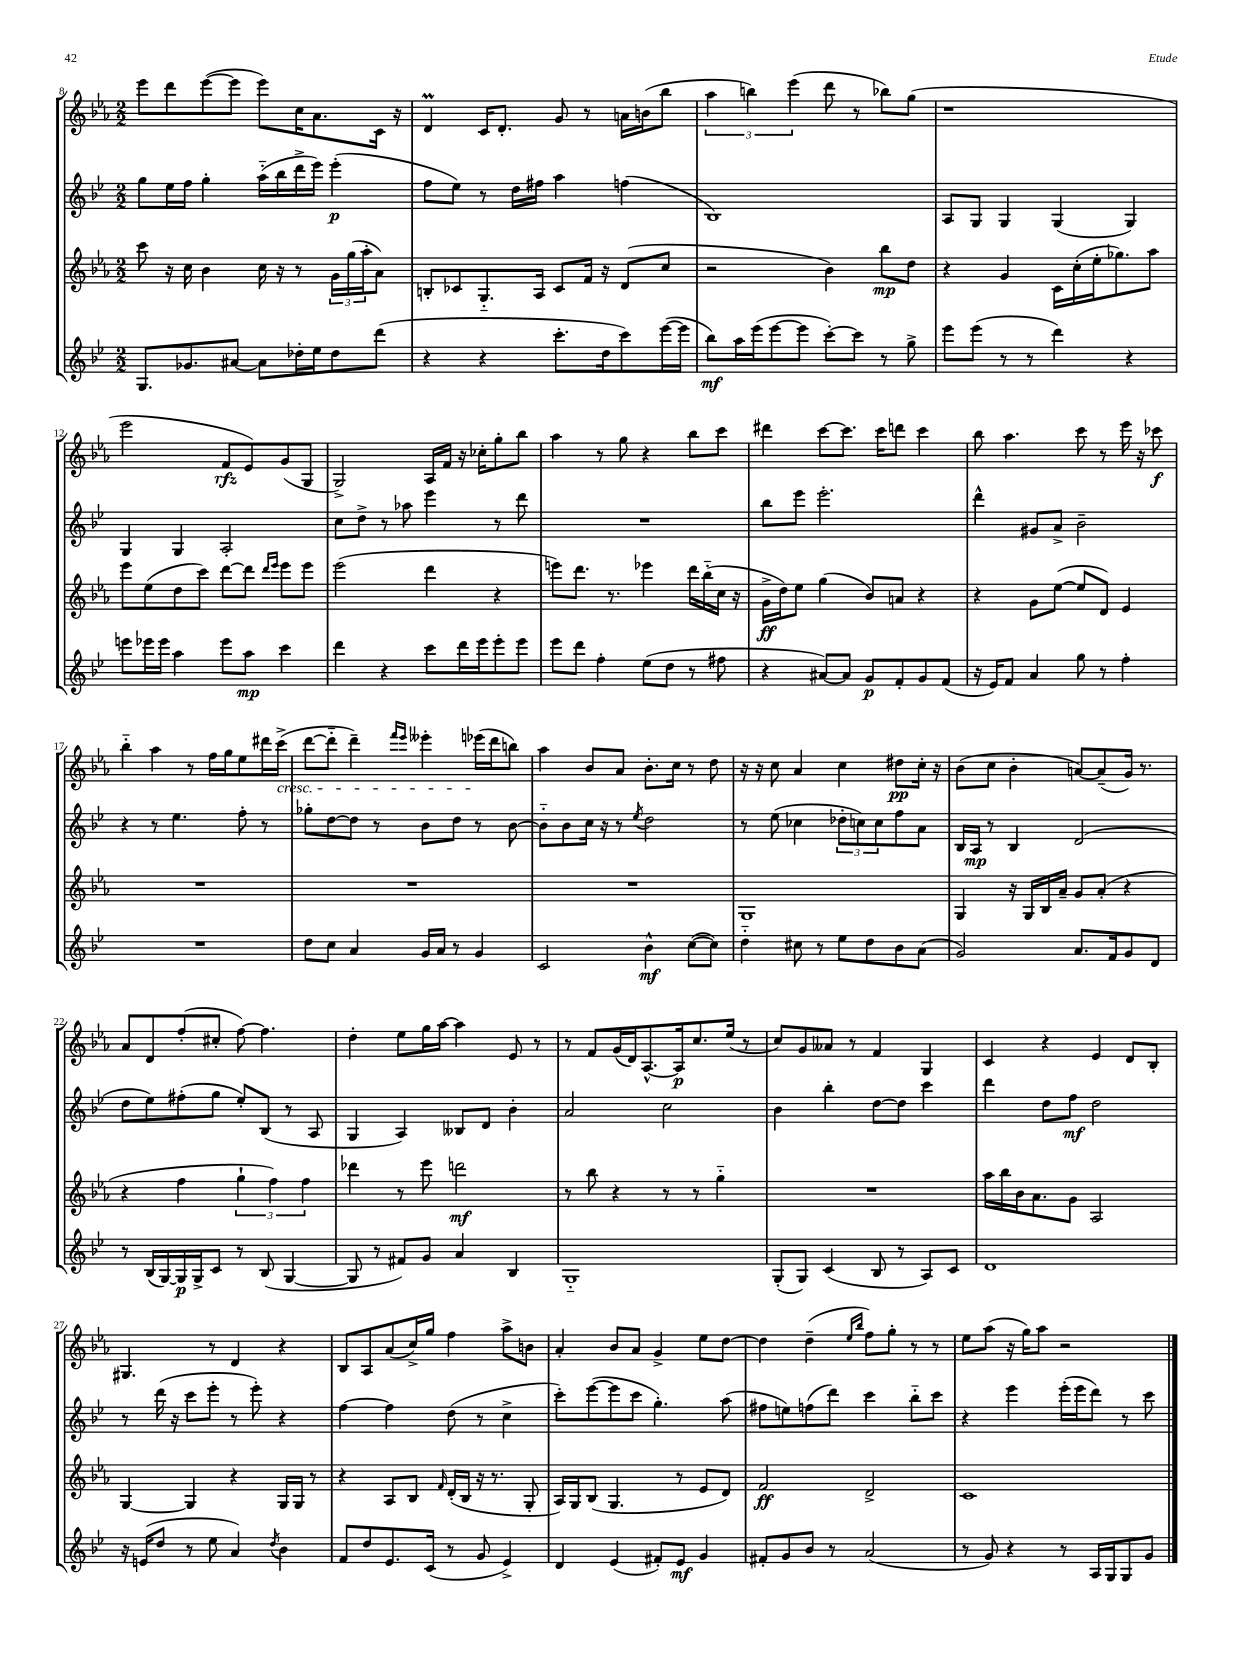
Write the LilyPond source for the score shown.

<<
\new StaffGroup <<
\new Staff = "s0" {
    \clef treble \key ees \major \numericTimeSignature \time 2/2
    ees'''8 d'''8 ees'''8~( ees'''8 ees'''8) c''16 aes'8. c'16 r16 |
    d'4\prall c'16 d'8.-. g'8 r8 a'16 b'16( bes''8 |
    \tuplet 3/2 { aes''4 b''4) ees'''4( } d'''8 r8 bes''8) g''8( |
    r1 |
    ees'''2 f'8\rfz ees'8) g'8( g8 |
    g2->) aes16 f'16 r16 ces''16-. g''8-. bes''8 |
    aes''4 r8 g''8 r4 bes''8 c'''8 |
    dis'''4 c'''8~ c'''8. c'''16 d'''8 c'''4 |
    bes''8 aes''4. c'''8 r8 ees'''16 r16 ces'''8\f |
    bes''4-_ aes''4 r8 f''16 g''16 ees''8 dis'''16 c'''16->\cresc( |
    d'''8~ d'''8-_ d'''4--) \grace { f'''16 ees'''16 } eeses'''4-. ees'''16\!( d'''16 b''8) |
    aes''4 bes'8 aes'8 bes'8.-. c''16 r8 d''8 |
    r16 r16 c''8 aes'4 c''4 dis''8\pp c''16-. r16 |
    bes'8( c''8 bes'4-. a'8~) a'8--( g'16) r8. |
    aes'8 d'8 f''8-.( cis''8-. f''8~) f''4. |
    d''4-. ees''8 g''16 aes''16~ aes''4 ees'8 r8 |
    r8 f'8 g'16( d'16) aes8.~-^ aes16\p c''8. ees''16( r8 |
    c''8) g'8 aeses'8 r8 f'4 g4 |
    c'4 r4 ees'4 d'8 bes8-. |
    gis4. r8 d'4 r4 |
    bes8 aes8 aes'8( c''16->) g''16 f''4 aes''8-> b'8 |
    aes'4-. bes'8 aes'8 g'4-> ees''8 d''8~ |
    d''4 d''4--( \grace { ees''16 bes''16 } f''8) g''8-. r8 r8 |
    ees''8 aes''8( r16 g''16) aes''8 r2 \bar "|." |
}
\new Staff = "s1" {
    \clef treble \key bes \major \numericTimeSignature \time 2/2
    g''8 ees''16 f''16 g''4-. a''16-_( bes''16 d'''16-> ees'''16) ees'''4-.\p( |
    f''8 ees''8) r8 d''16 fis''16 a''4 f''4( |
    bes1) |
    a8 g8 g4 g4( g4) |
    g4 g4 a2-. |
    c''8 d''8-> r8 aes''8 ees'''4 r8 d'''8 |
    R1 |
    bes''8 ees'''8 ees'''2.-. |
    d'''4-^ gis'8 a'8-> bes'2-- |
    r4 r8 ees''4. f''8-. r8 |
    ges''8-. d''8~ d''8 r8 bes'8 d''8 r8 bes'8~ |
    bes'8-_ bes'8 c''16 r16 r8 \acciaccatura { ees''8 } d''2 |
    r8 ees''8( ces''4 \tuplet 3/2 { des''8-. c''8) c''8 } f''8 a'8 |
    bes16 a16\mp r8 bes4 d'2( |
    d''8 ees''8) fis''8-.( g''8 ees''8-.) bes8( r8 a8 |
    g4 a4) beses8 d'8 bes'4-. |
    a'2 c''2 |
    bes'4 bes''4-. d''8~ d''8 c'''4 |
    d'''4 d''8 f''8\mf d''2 |
    r8 d'''16( r16 c'''8 ees'''8-. r8 ees'''8-.) r4 |
    f''4~ f''4 d''8( r8 c''4-> |
    c'''8-.) ees'''8~( ees'''8 c'''8 g''4.-.) a''8( |
    fis''8 e''8) f''8( d'''8) c'''4 bes''8-_ c'''8 |
    r4 ees'''4 ees'''16-.( ees'''16 d'''8) r8 c'''8 \bar "|." |
}
\new Staff = "s2" {
    \clef treble \key ees \major \numericTimeSignature \time 2/2
    c'''8 r16 c''16 bes'4 c''16 r16 r8 \tuplet 3/2 { g'16 g''16( aes''16-. } aes'8) |
    b8-. ces'8 g8.-_ aes16 ces'8 f'16 r16 d'8( c''8 |
    r2 bes'4) bes''8\mp d''8 |
    r4 g'4 c'16 c''16-.( ees''16-. ges''8.) aes''8 |
    ees'''8 ees''8( d''8 c'''8) d'''8~ d'''8 \grace { d'''16 ees'''16 } ees'''8 ees'''8 |
    ees'''2( d'''4 r4 |
    e'''8) d'''8. r8. ees'''4 d'''16 bes''16-_( c''16 r16 |
    g'16->\ff d''16) ees''8 g''4( bes'8) a'8 r4 |
    r4 g'8 ees''8~( ees''8 d'8) ees'4 |
    R1 |
    R1 |
    R1 |
    g1 |
    g4 r16 g16 bes16 aes'16-- g'8 aes'8-.( r4 |
    r4 f''4 \tuplet 3/2 { g''4-! f''4) f''4 } |
    des'''4 r8 ees'''8 d'''2\mf |
    r8 bes''8 r4 r8 r8 g''4-_ |
    R1 |
    aes''16 bes''16 bes'16 aes'8. g'8 aes2 |
    g4~ g4 r4 g16 g16 r8 |
    r4 aes8 bes8 \grace { f'16 } d'16-.( bes16 r16 r8. g8-. |
    aes16) g16 bes8( g4. r8 ees'8 d'8) |
    f'2\ff d'2-> |
    c'1 \bar "|." |
}
\new Staff = "s3" {
    \clef treble \key bes \major \numericTimeSignature \time 2/2
    g8. ges'8. ais'8~ ais'8 des''16-. ees''16 des''8 d'''8( |
    r4 r4 c'''8.-. d''16 c'''8) ees'''16~( ees'''16 |
    bes''8\mf) a''16 ees'''16( ees'''8~ ees'''8 c'''8~-.) c'''8 r8 g''8-> |
    ees'''8 ees'''8( r8 r8 d'''4) r4 |
    e'''8 ees'''16 ees'''16 a''4 ees'''8 a''8\mp c'''4 |
    d'''4 r4 c'''8 d'''16 ees'''16 ees'''8-. ees'''8 |
    ees'''8 d'''8 f''4-. ees''8( d''8 r8 fis''8 |
    r4 ais'8~) ais'8 g'8\p f'8-. g'8 f'8( |
    r16 ees'16) f'8 a'4 g''8 r8 f''4-. |
    R1 |
    d''8 c''8 a'4 g'16 a'16 r8 g'4 |
    c'2 bes'4-^\mf c''8~( c''8) |
    d''4-_ cis''8 r8 ees''8 d''8 bes'8 a'8( |
    g'2) a'8. f'16 g'8 d'8 |
    r8 bes16( g16~) g16\p g16-> c'8 r8 bes8( g4~ |
    g8 r8 fis'8) g'8 a'4 bes4 |
    g1-_ |
    g8-.( g8) c'4( bes8 r8 a8) c'8 |
    d'1 |
    r16 e'16( d''8 r8 ees''8 a'4) \acciaccatura { d''8 } bes'4 |
    f'8 d''8 ees'8. c'16( r8 g'8 ees'4->) |
    d'4 ees'4( fis'8-.) ees'8\mf g'4 |
    fis'8-. g'8 bes'8 r8 a'2( |
    r8 g'8) r4 r8 a16 g16 g8 g'8 \bar "|." |
}
>>
>>
\layout { \context { \Score currentBarNumber = #8 } }
